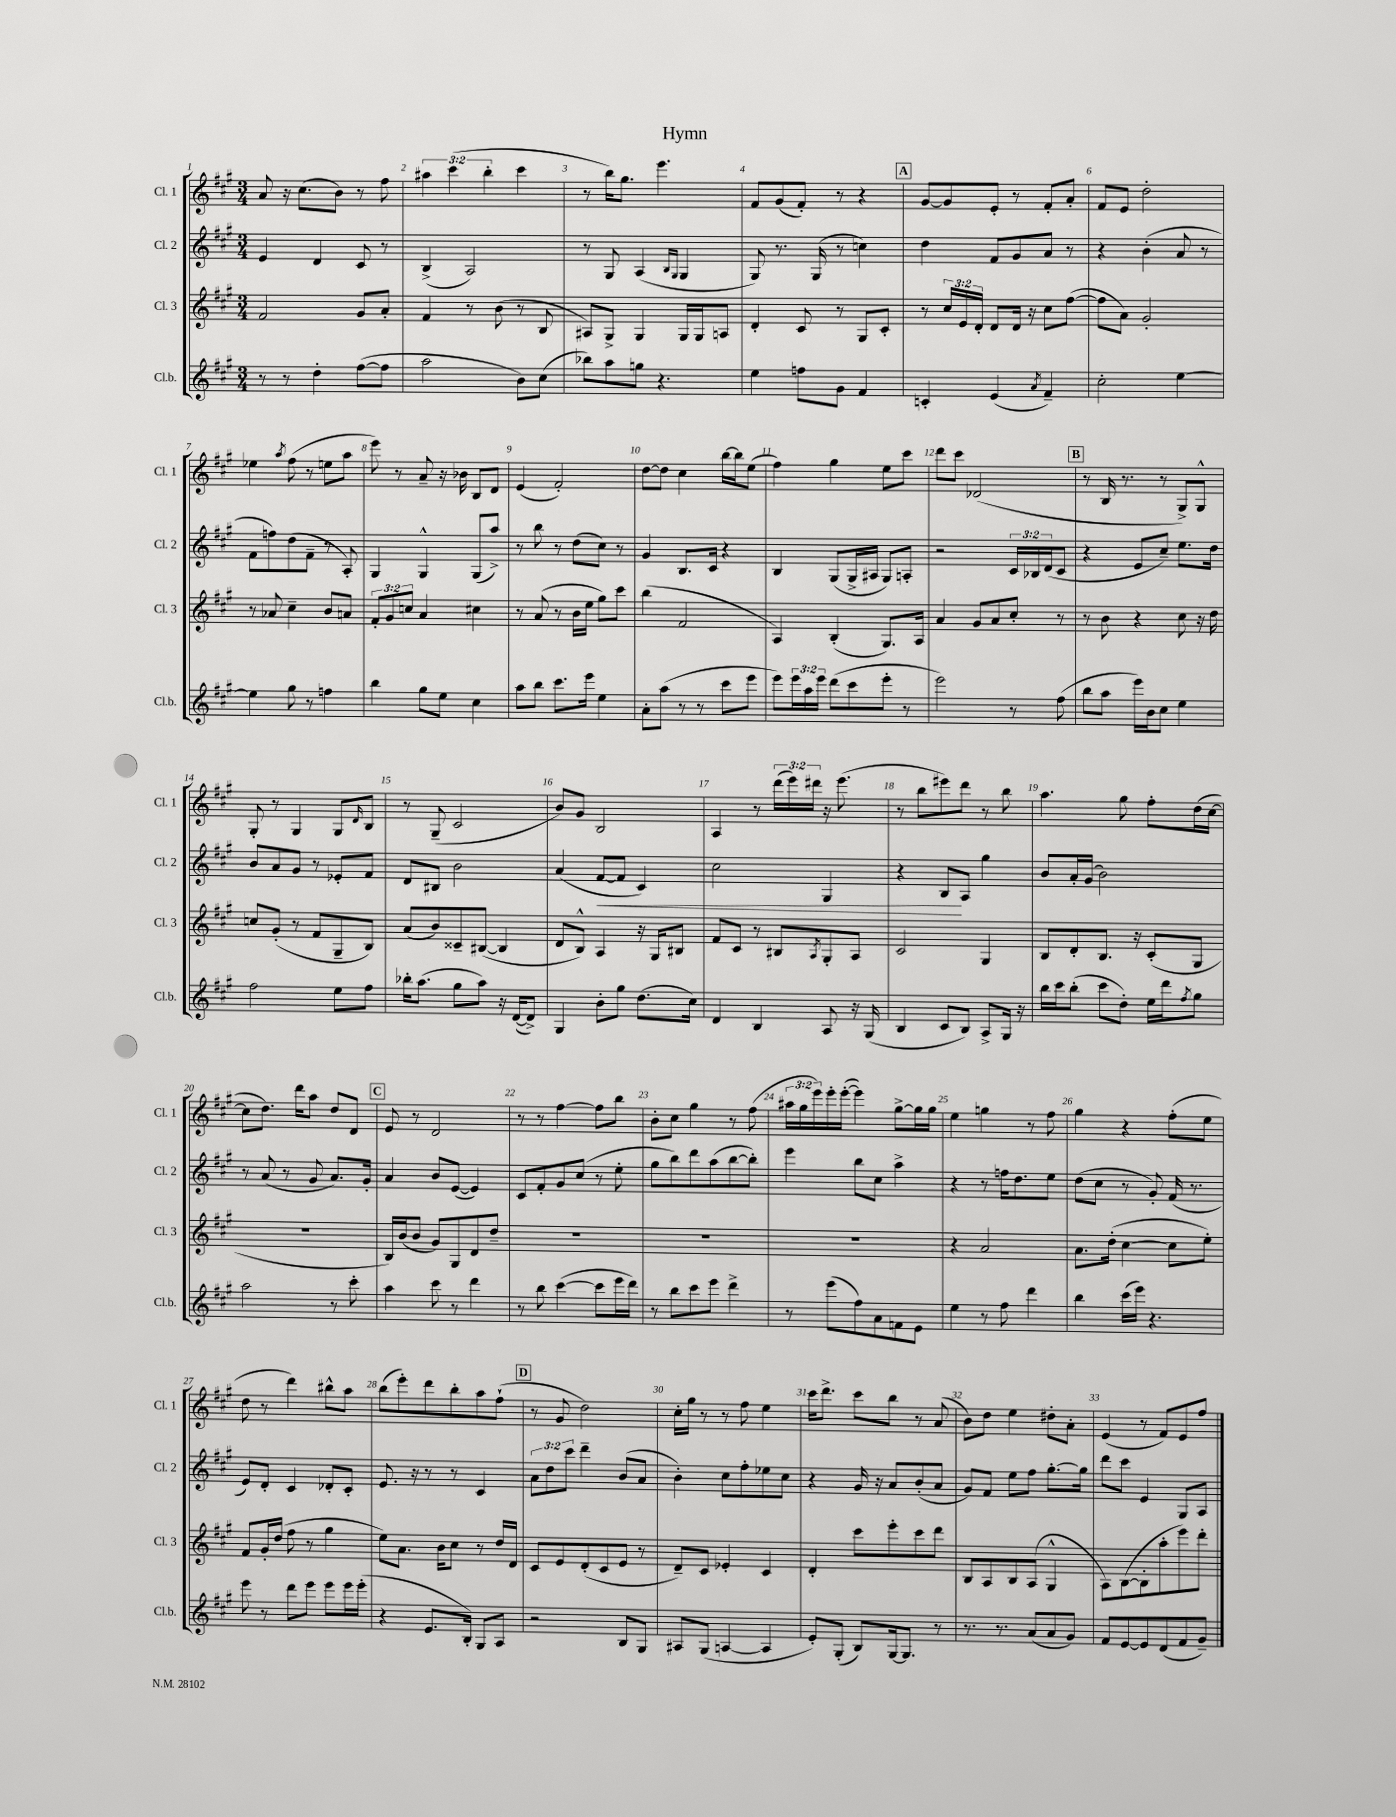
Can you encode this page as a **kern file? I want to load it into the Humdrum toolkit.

**kern	**kern	**kern	**kern
*staff4	*staff3	*staff2	*staff1
*clefG2	*clefG2	*clefG2	*clefG2
*k[f#c#g#]	*k[f#c#g#]	*k[f#c#g#]	*k[f#c#g#]
*M3/4	*M3/4	*M3/4	*M3/4
8r	2f#/	4e/	8a/
8r	.	.	16r
.	.	.	(8.cc#\L
4dd'\	.	4d/	.
.	.	.	8b\J)
([8ff#\L	8g#/L	8c#/	8r
8ff#\]J	8a'/J	8r	8ff#\
=	=	=	=
2aa\	4f#/	(4B^/	6aa#\
.	.	.	(6ccc#\
.	8r	2A/)	.
.	.	.	6bb'\
.	(8b\	.	.
8b\L)	8r	.	4ccc#\
(8cc#\J	8B/	.	.
=	=	=	=
8bb-\L)	8A#/L)	8r	8r
8aa\	8G#^/J	8G#/	16bb\LK)
.	.	.	8.gg#\J
8gg\J	4G#/	(4A/	.
4.r	.	.	4.eee\
.	.	16qqB/LL	.
.	.	16qqG#/JJ	.
.	16G#/LL	4G#/	.
.	16G#/J	.	.
.	8A/J	.	.
=	=	=	=
4ee\	4d'/	8G#/)	8f#/L
.	.	8.r	(8g#/
8ff\L	8c#/	.	8f#'/J)
.	.	(16G#/	.
8g#\J	8r	8r	8r
4f#/	8G#/L	4cc\)	4r
.	8c#'/J	.	.
=	=	=	=
4c'/	8r	4dd\	[8g#/L
.	24cc#/LL	.	8g#/]
.	24e/	.	.
.	24d'/JJ	.	.
(4e/	8d/L	8f#/L	8e'/J
.	16d/Jk	8g#/	8r
.	16r	.	.
8qa/	.	.	.
4f#~/)	8cc#\L	8a/J	8f#'/L
.	([8ff#\J	8r	8a'/J
=	=	=	=
2cc#'\	8ff#\]L	4r	8f#/L
.	8a\J)	.	8e/J
.	2g#'/	(4b'\	2dd'\
[4ee\	.	8a/	.
.	.	8r	.
=	=	=	=
4ee\]	8r	8f#\L	4ee-\
.	8a-/	8ff\)	.
.	.	.	8qaa/
8gg#\	4cc#~\	(8dd\	(8ff#\
8r	.	8f#~\J	8r
4ff\	8b/L	8r	8ee\L
.	8a/J	8A'/)	8aa\J
=	=	=	=
4bb\	12f#'/L	4G#/	8eee\)
.	12g#/	.	.
.	.	.	8r
.	12cc/J	.	.
8gg#\L	4a/	4G#^^/	8a~/
8ee\J	.	.	16r
.	.	.	16b-\
4cc#\	4cc#\	(8G#/L	8B/L
.	.	8aa^/J)	8d/J
=	=	=	=
8aa\L	8r	8r	(4e/
8bb\J	(8a/	8bb\	.
8.ccc#\L	8r	8r	2f#'/)
.	16b\LL	(8dd\L	.
16eee\Jk	16ee\JJ	.	.
4ee\	8gg#\L)	8cc#\J)	.
.	8ccc#\J	8r	.
=	=	=	=
8a'\L	(4bb\	4g#/	[8dd\L
(8aa\J	.	.	8dd\]J
8r	2f#/	8.B/L	4cc#\
8r	.	.	.
.	.	16c#/Jk	.
8ccc#\L	.	4r	[16bb\LL
.	.	.	16bb\]J
8eee\J	.	.	(8ee\J
=	=	=	=
8eee\L)	4A/)	4B/	4ff#\)
24eee\L	.	.	.
24aa\	.	.	.
24eee\JJ	.	.	.
(8ddd\L	(4B'/	(8G#/L	4gg#\
8ccc#\	.	16G#^/L	.
.	.	16A#/JJ	.
8eee'\J	8.G#/L)	8G#/L)	8ee\L
8r	.	8A'/J	8ccc#\J
.	16A/Jk	.	.
=	=	=	=
2eee\)	4a/	2r	8ddd\L
.	.	.	8ccc#\J
.	8g#/L	.	(2d-/
.	8a/	.	.
8r	8cc#'/J	24c#/LL	.
.	.	24B-/	.
.	.	(24d/J	.
(8ff#\	8r	8c#/J	.
=	=	=	=
8bb\L	8r	4r	8r
8aa\J	8b\	.	16B/
.	.	.	8.r
16eee\LL)	4r	8e/L	.
16b\J	.	.	.
8cc#\J	.	8cc#~/J)	8r
4ee\	8cc#\	8.ee\L	8G#^/L)
.	16r	.	8G#^^/J
.	16dd\	16dd\Jk	.
=	=	=	=
2ff#\	8cc/L	8b/L	8G#'/
.	(8g#'/J	8a/	8r
.	8r	8g#/J	4G#/
.	8f#/L	8r	.
8ee\L	8G#~/	8e-'/L	8G#/L
.	.	.	16qqd/
8ff#\J	8B/J)	8f#/J	8B/J
=	=	=	=
16bb-'\LK	(8a/L	8d/L	8r
(8.aa\J	.	.	.
.	8b/)	8B#/J	(8G#~/
8gg#\L	8c##~/	2b\	2c#/
8aa\J)	([8B#/J	.	.
16r	4B#/]	.	.
([16d/LK	.	.	.
8d^/]J)	.	.	.
=	=	=	=
4G#/	8d/L	(4a/	8b/L)
.	8B^^/J)	.	8g#/J
8b'\L	4A/	[8f#/L	2B/
8gg#\J	.	8f#/]J	.
(8.dd\L	16r	4c#/)	.
.	16G#/LK	.	.
.	8B#/J	.	.
16cc#\Jk)	.	.	.
=	=	=	=
4d/	8f#/L	2cc#\	4A/
.	8c#/J	.	.
4B/	8r	.	8r
.	8B#/L	.	(24ddd\LL
.	.	.	24eee\)
.	.	.	24ddd#\JJ
.	8qA/	.	.
8A/	8G#'/	4G#/	16r
.	.	.	(8.eee\
16r	8A/J	.	.
(16G#/	.	.	.
=	=	=	=
4B/	2c#/	4r	8r
.	.	.	8bb\L
8c#/L	.	8B/L	8eee#\)
8B/J)	.	8A/J	8ddd\J
8A^/L	4G#/	4gg#\	8r
16G#/Jk	.	.	8bb\
16r	.	.	.
=	=	=	=
16bb\LL	8B/L	8b/L	4.aa\
16ccc#\J	.	.	.
(8bb'\J	8d'/	16a'/L	.
.	.	(16g#/JJ	.
8ccc#\L	8.B/J	2b\)	.
8dd'\J)	.	.	8gg#\
.	16r	.	.
16ee\LL	(8c#'/L	.	8ff#'\L
16ddd\J	.	.	.
8qff#/	.	.	.
8gg#\J	8G#/J	.	(16dd\L
.	.	.	[16cc#\JJ
=	=	=	=
2aa\	2.r	8r	8cc#\]L
.	.	(8a/	8.dd\J)
.	.	8r	.
.	.	.	16ddd\LK
.	.	8g#/	8aa\J
8r	.	8.a/L)	8dd/L
8ccc#'\	.	.	8d/J
.	.	16g#'/Jk	.
=	=	=	=
4aa\	16B/LL)	4a/	8e/
.	(16b/J	.	.
.	8b/J	.	8r
8ccc#\	8g#/L)	8b/L	2d/
8r	8G#/	([8e/J	.
4ddd\	8d/	4e/])	.
.	8dd~/J	.	.
=	=	=	=
8r	2.r	8c#/L	8r
8bb\	.	8f#'/	8r
([4ccc#\	.	8g#/	[4ff#\
.	.	(8cc#/J	.
8ccc#\]L	.	8r	8ff#\]L
16eee\L	.	8ee'\	8bb\J
16ddd\JJ)	.	.	.
=	=	=	=
8r	2.r	8gg#\L	8b'\L
8bb\L	.	8bb\)	8cc#\J
8ccc#\	.	8ddd\	4gg#\
8eee\J	.	(8aa\	.
4ddd^\	.	[8bb\	8r
.	.	8bb'\]J)	(8ff#\
=	=	=	=
8r	2.r	4eee\	24aa#\LL
.	.	.	24gg#\
.	.	.	24eee\)
(8eee\L	.	.	16eee'\
.	.	.	([16eee'\JJ
8ff#\)	.	8bb\L	4eee\])
8a\	.	8cc#\J	.
8f\	.	4aa^\	[8gg#^\L
8e\J	.	.	16gg#\]L
.	.	.	16gg#\JJ
=	=	=	=
4ee\	4r	4r	4ee\
8r	2a/	8r	4gg\
8ff#\	.	16ff\LK	.
.	.	8.dd\	.
4ddd\	.	.	8r
.	.	8ee\J	8ff#\
=	=	=	=
4bb\	8.a\L	(8dd\L	4gg#\
.	.	8cc#\J	.
.	(16dd'\Jk	.	.
(16ccc#\LL	[4cc#\	8r	4r
16eee\JJ)	.	.	.
4.r	.	8g#'/)	.
.	8cc#\]L	(16f#/	(8ff#'\L
.	.	8.r	.
.	8ee'\J)	.	8ee\J
=	=	=	=
8eee\	8f#/L	8e/L)	8dd\
8r	16g#'/L	8d'/J	8r
.	(16dd/JJ	.	.
8ddd\L	8ff#\	4c#/	4ddd\)
8eee\J	8r	.	.
8eee\L	4gg#\	8d-'/L	8bb#^^\L
16eee\L	.	8c#'/J	8aa\J
(16eee'\JJ	.	.	.
=	=	=	=
4r	8ee\L)	8.e/	(8bb\L
.	8.a\J	.	8eee'\)
.	.	16r	.
8.e/L	.	8r	8ddd\
.	16b\LK	.	.
.	8cc#\J	8r	8bb'\
16B'/Jk)	.	.	.
8G#/L	8r	4c#/	8aa\
8A/J	16dd/LL	.	(8ff#`\J
.	16d/JJ	.	.
=	=	=	=
2r	8c#/L	12a\L	8r
.	.	12dd\	.
.	8e/	.	8g#/
.	.	12ccc#\J	.
.	(8d'/	4ddd~\	2dd\)
.	8c#/	.	.
8B/L	8e/J	(8b/L	.
8G#/J	8r	8a/J	.
=	=	=	=
8A#/L	8d~/L)	4b'\)	16cc#'\LL
.	.	.	16gg#\JJ
(8G#/J	8c#/J	.	8r
[4A/	4e-'/	8cc#\L	8r
.	.	8ff#'\	8ff#\
4A/]	4c#/	8ee-\	4ee\
.	.	8cc#\J	.
=	=	=	=
8e'/L)	4d'/	4r	16ccc#\LK
.	.	.	8.ddd^\J
(8G#'/J	.	.	.
8B/L)	8ccc#\L	16g#/	8ccc#\L
.	.	16r	.
[16G#/k	8eee'\	8a/L	8bb\J
8.G#/]J	.	.	.
.	8ccc#\	(8b'/	8r
8r	8ddd\J	8a/J	(8a/
=	=	=	=
8.r	8B/L	8g#/L)	8b\L)
.	8A/	8f#/J	8dd\J
8.r	.	.	.
.	8B/	8ee\L	4ee\
(8a/L	(8A/J	8ff#\J	.
8a/	4G#^^/	[8.gg#'\L	8dd#'\L
8g#/J)	.	.	8a'\J
.	.	16gg#\]Jk	.
=	=	=	=
8f#/L	8A\L)	8ddd\L	(4e/
[8e/	([8B\	8ccc#\J	.
8e/]	8B'\]	4e/	8r
(8d/	8aa'\	.	8f#/L)
8f#/	8eee\)	8G#/L	8e/
8g#~/J)	8ddd'\J	8A/J	8ff#/J
==	==	==	==
*-	*-	*-	*-
